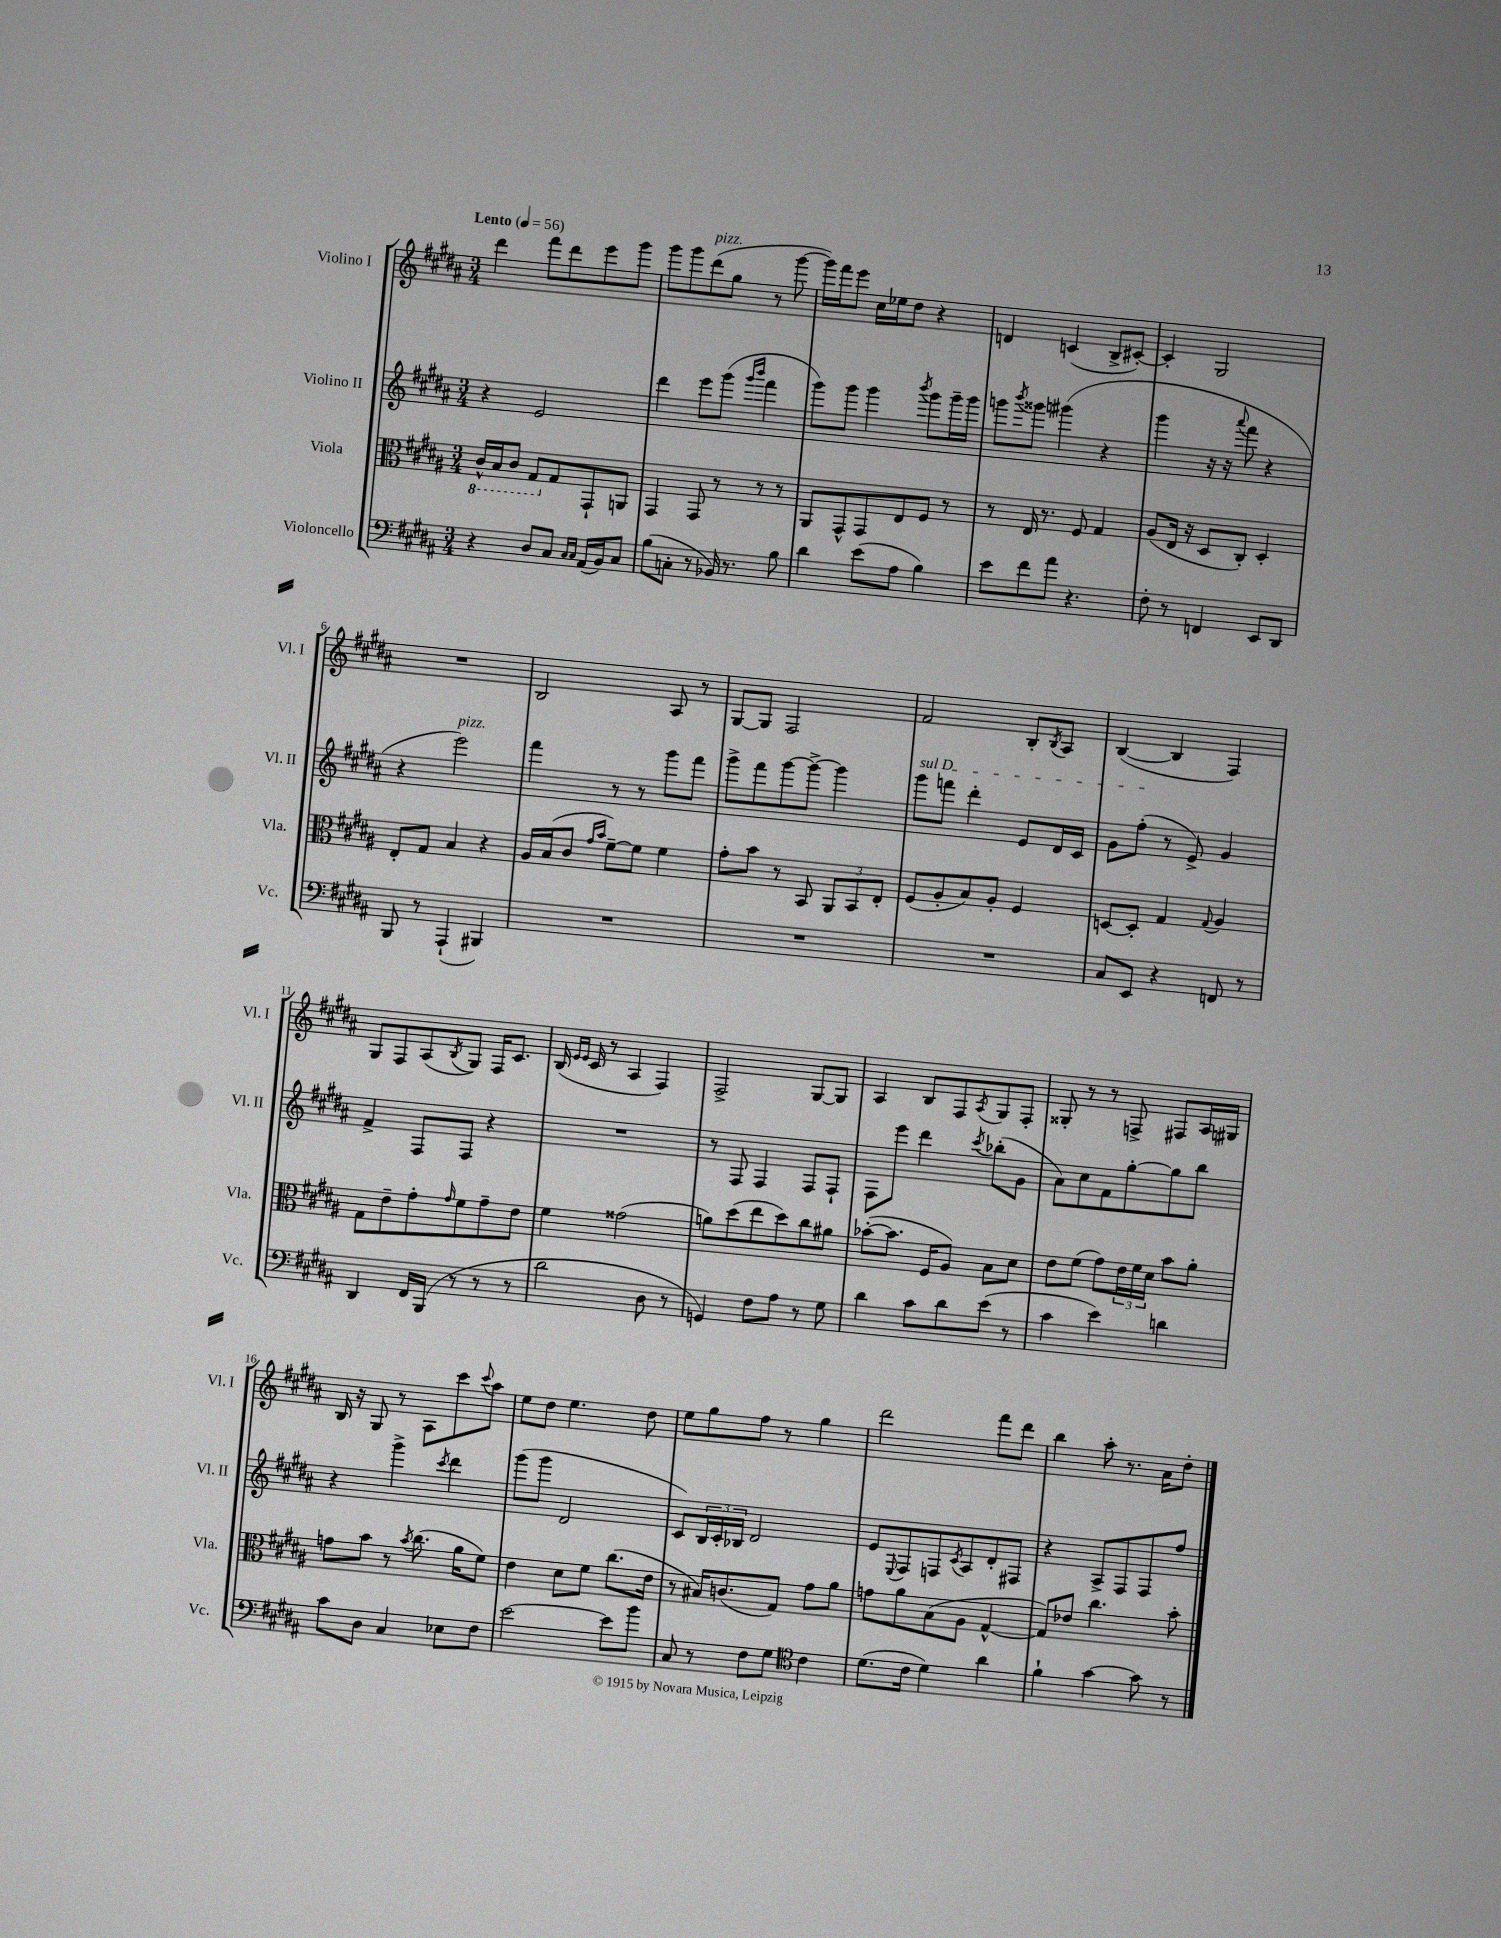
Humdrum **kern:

**kern	**kern	**kern	**kern
*part4	*part3	*part2	*part1
*staff4	*staff3	*staff2	*staff1
*I"Violoncello	*I"Viola	*I"Violino II	*I"Violino I
*I'Vc.	*I'Vla.	*I'Vl. II	*I'Vl. I
*clefF4	*clefC3	*clefG2	*clefG2
*k[f#c#g#d#a#]	*k[f#c#g#d#a#]	*k[f#c#g#d#a#]	*k[f#c#g#d#a#]
*M3/4	*M3/4	*M3/4	*M3/4
*MM56	*MM56	*MM56	*MM56
*	*8ba	*	*
=1	=1	=1	=1
!	!	!	!LO:TX:a:B:t=Lento
4r	16C#^^/LL	4r	4ddd#\
.	16BB/J	.	.
.	8C#/J	.	.
8D#/L	8GG#/L	2e/	8fff#\L
*	*X8ba	*	*
8C#/J	8G#/	.	8ddd#\
16qqC#/LL	.	.	.
16qqC#/JJ	.	.	.
(16AA#/LL	8GG#`/	.	8eee\
16BB/J)	.	.	.
8C#/J	8AAn/J	.	8ggg#\J
=2	=2	=2	=2
(8B\L	4GG#/	4ddd#\	8ggg#\L
8Cn'\J	.	.	8ggg#\
!	!	!	!LO:TX:a:i:t=pizz.
8r	8GG#/	8eee\L	(8ddd#\
16BB-X/)	8r	(8ggg#\J	8gg#\J
8.r	.	.	.
.	.	16qqggg#/LL	.
.	.	16qqbbb/JJ	.
.	8r	4fff#\	8r
8B\	8r	.	[8ggg#\
=3	=3	=3	=3
4d#\	8AA#/L	8ggg#\L)	16ggg#\LL])
.	.	.	16fff#\J
.	8GG#^^/	8ggg#\J	8eee\J
(8e\L	8GG#/	4ggg#\	16cc#\LL
.	.	.	16ee-X\J
8A#\J	8E/	.	8dd#\J
.	.	8qbbb/	.
4B\)	8F#/J	8ggg#\L	4r
.	8r	16ggg#~\L	.
.	.	16ggg#\JJ	.
=4	=4	=4	=4
8e\L	8r	8gggn\L	4dn/
.	.	8qbbb/	.
8f#\	16E/	8ggg##X\J	.
.	8.r	.	.
8a#\J	.	(4ggg#X\	(4cn/
4.r	8F#/	.	.
.	4G#/	4r	8B^/L
.	.	.	[8c#X'/J)
=5	=5	=5	=5
8F#'\	(8A#/L	4ggg#\	4c#'/]
8r	16E/Jk	.	.
.	16r	.	.
4FFn/	8D#/L	16r	2G#/
.	.	16r	.
.	.	8qqaaa#/	.
.	8C#'/J)	8fff#\	.
8EE/L	4D#'/	4r	.
8DD#/J	.	.	.
!!LO:LB:g=z
=6	=6	=6	=6
8BBB/	8E'/L	4r	2.r
8r	8G#/J	.	.
!	!	!LO:TX:a:i:t=pizz.	!
(4AAA#`/	4B/	2eee\)	.
4BBB#X/)	4r	.	.
=7	=7	=7	=7
2.r	16A#/LL	4fff#\	2B/
.	(16B/J	.	.
.	8c#/J	.	.
.	16qqg#/LL	.	.
.	16qqb/JJ	.	.
.	[8f#~\L)	8r	.
.	8f#\J]	8r	.
.	4f#\	8ggg#\L	8A#/
.	.	8fff#\J	8r
=8	=8	=8	=8
2.r	8g#'\L	8ggg#^\L	[8G#/L
.	8b\J	8fff#\	8G#/J]
.	8r	[8ggg#\	2F#/
.	8BB/	8ggg#^\J_	.
.	12AA#/L	4ggg#\]	.
.	12BB/	.	.
.	12E'/J	.	.
=9	=9	=9	=9
!	!	!LO:TX:a:i:t=sul D	!
2.r	(8F#/L	8ggg#\L	2f#/
.	8A#'/	8fffn\J	.
.	8B/)	4ddd#'\	.
.	8A#'/J	.	.
.	4F#/	8e/L	8B'/L
.	.	.	8qB/
.	.	16d#/L	8A#/J
.	.	16c#/JJ	.
=10	=10	=10	=10
8C#/L	[8Dn/L	8g#\L	([4B/
8EE/J	8D'/J]	(8ff#'\J	.
4r	4G#/	8r	4B/]
.	.	8e^/)	.
.	8qqG#/	.	.
8FFn/	4A#/	4g#/	4F#/)
8r	.	.	.
!!LO:LB:g=z
=11	=11	=11	=11
4DD#/	8G#\L	4f#^/	8G#/L
.	8e~\	.	8F#/
16FF#/LL	8g#'\	8F#/L	(8A#/
(16BBB/JJ	.	.	.
.	16qqg#/	.	8qB/
8r	8f#\	8F#/J	8G#/J)
8r	8g#~\	4r	16F#/KL
.	.	.	8.c#/J
8r	8e\J	.	.
=12	=12	=12	=12
2d#\	4f#\	2.r	(16B/
.	.	.	16qqe/LL
.	.	.	16qqe/JJ
.	.	.	16c#/
.	.	.	8r
.	(2g##X\	.	4A#/
8D#\	.	.	4F#/)
8r	.	.	.
=13	=13	=13	=13
4GGn/)	8an\L)	8r	2F#^/
.	(8dd#\	8F#/	.
8F#\L	8ee\	4F#/	.
8A#\J	8dd#\)	.	.
8r	8cc#\	8F#/L	[8G#/L
8G#\	8a#X\J	8F#`/J	8G#/J]
=14	=14	=14	=14
4d#\	([8b-X'\L	8F#\L	4A#/
.	8.b-\J]	8eee\J	.
8c#\L	.	4ddd#\	8B/L
.	16F#/KL	.	.
8d#\	8A#/J)	.	8F#/
.	.	8qccc#/	8qA#/
(8e\J	8B\L	(8bb-X'\L	8G#/
8r	8d#\J	8g#\J	8F#'/J
=15	=15	=15	=15
4c#\	8e\L	8a#\L)	8G##X'/
.	(8f#\J	8cc#\	8r
4e\)	8g#\L)	8f#\	8r
.	24e\L	[8gg#'\	8Fn^/
.	24f#\	.	.
.	24d#\JJ	.	.
4dn\	8b\L	8gg#\]	8F#X/L
.	8a#'\J	8bb\J	16A#/L
.	.	.	16G#X/JJ
!!LO:LB:g=z
=16	=16	=16	=16
8c#\L	8gn\L	4r	16B/
.	.	.	16r
8D#\J	8b\J	.	8G#/
4C#/	8r	4ggg#^\	8r
.	8qb/	.	.
.	(8.cc#\	.	8A#\L
.	.	8qccc#/	.
8E-X\L	.	4ddd#\	8ccc#\
.	16a#\KL	.	.
.	.	.	8qqccc#/
8F#\J	8f#\J)	.	8aa#\J
=17	=17	=17	=17
[2e\	4e\	(8ggg#\L	8ee\L
.	.	8ggg#\J	8dd#\J
.	8d#\L	2d#/	4.ee\
.	8f#\J	.	.
8e\L]	(8.cc#\L	.	.
8b\J	.	.	8dd#\
.	16e\Jk	.	.
=18	=18	=18	=18
8C#/	8r	8c#/L)	8ee\L
8r	16B#X/KL)	24B/L	8gg#\
.	.	24c#'/	.
.	(8.cn/	.	.
.	.	24B-X/JJ	.
8F#\L	.	2d#/	8ff#\J
8G#\J	8G#/J)	.	8r
*clefC4	*	*	*
4c#\	8g#\L	.	4gg#\
.	8a#\J	.	.
=19	=19	=19	=19
(8.d#\L	8gn\L	8e/L	2ddd#\
.	.	8qqE/	.
.	8a#\	8F#/	.
16c#\Jk	.	.	.
4d#\)	(8B\	8Fn/	.
.	.	8qc#/	.
.	8A#\J	8A#/	.
4a#\	[4G#^^/	8d#'/	8fff#\L
.	.	8F#X/J	8ddd#\J
=20	=20	=20	=20
4f#`\	8G#/L])	4r	4bb\
.	8e-X/J	.	.
[4g#\	4.cc#\	8A#^/L	8aa#'\
.	.	8F#/	8.r
8g#\]	.	8F#/	.
.	.	.	16a#\KL
8r	8b'\	8ff#/J	8dd#'\J
==	==	==	==
*-	*-	*-	*-
